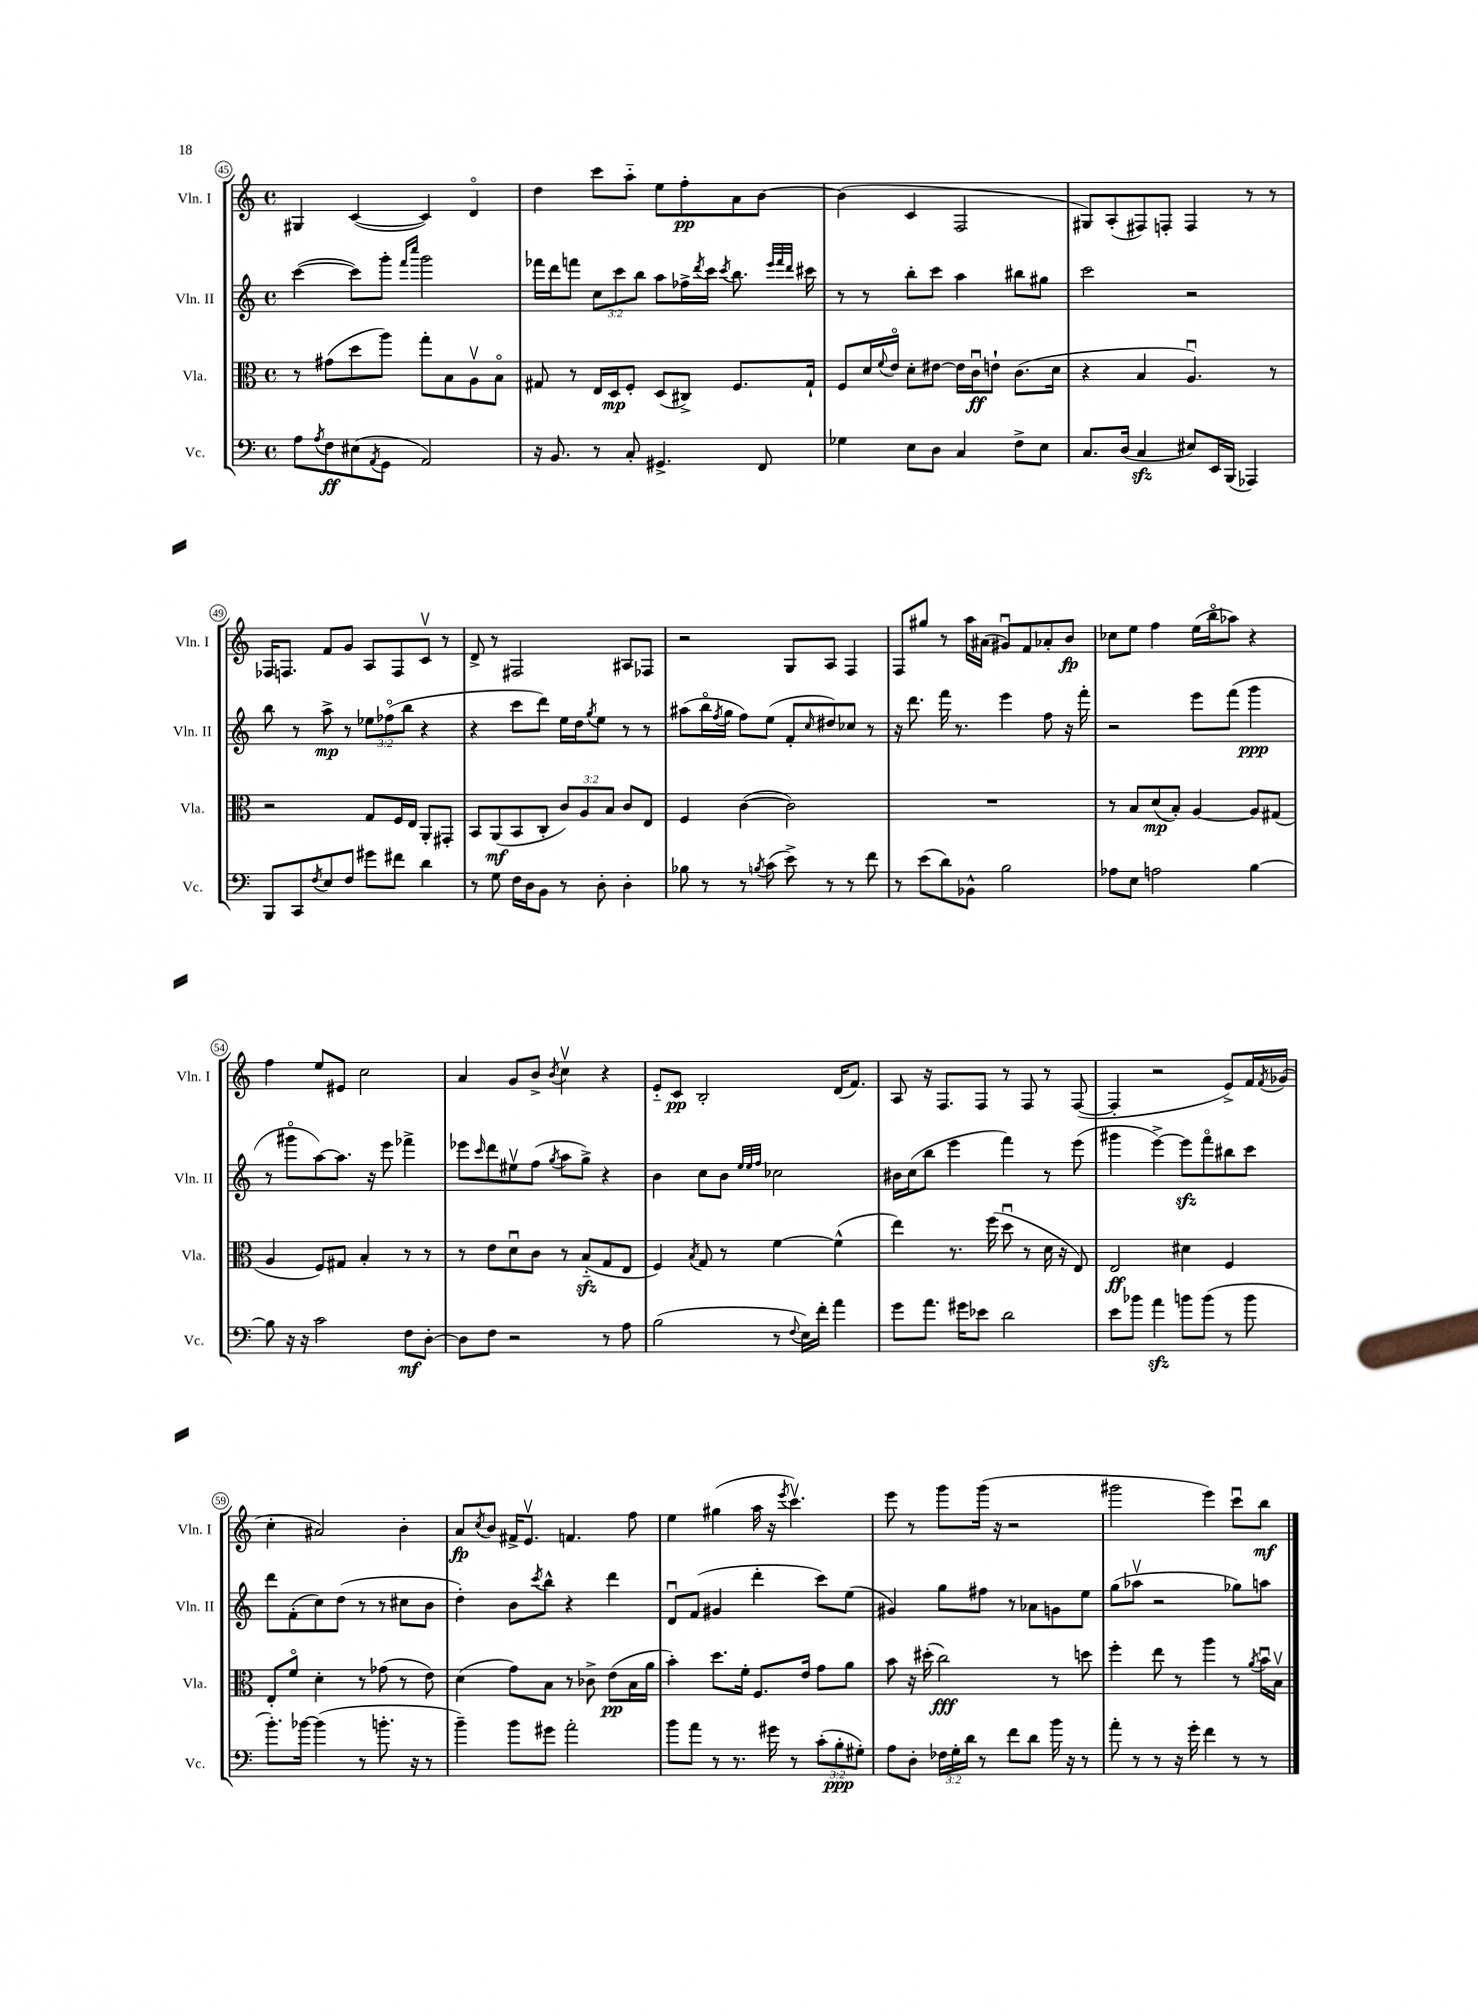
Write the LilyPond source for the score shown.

<<
\new StaffGroup <<
\new Staff = "s0" \with { instrumentName = "Vln. I" shortInstrumentName = "Vln. I" } {
    \clef treble \key c \major \defaultTimeSignature \time 4/4
    gis4 c'4~( c'4) d'4\flageolet |
    d''4 c'''8 a''8-_ e''8 f''8-.\pp a'8 b'8~ |
    b'4( c'4 f2 |
    gis8) a8-.( fis8) f8-. f4 r8 r8 |
    fes16 f8. f'8 g'8 a8 f8 c'8\upbow r8 |
    d'8-> r8 fis2 ais8 fes8 |
    r2 g8 a8 f4 |
    f8 gis''8 r8 a''16 ais'16( gis'8\downbow) f'8 aes'8-. b'8\fp |
    ces''8 e''8 f''4 e''16( b''16\flageolet aes''8) r4 |
    f''4 e''8 eis'8 c''2 |
    a'4 g'8 b'8-> \acciaccatura { b'8 } c''4\upbow r4 |
    e'8-_ c'8\pp b2-. d'16( f'8.) |
    a8 r16 f8. f8 r8 f8 r8 f8~( |
    f4-. r2 e'8->) f'16 \acciaccatura { f'8 } ges'16( |
    c''4-. ais'2) b'4-. |
    a'8\fp \acciaccatura { c''8 } b'8 fis'16-> e'8.\upbow f'4. f''8 |
    e''4 gis''4( a''16 r16 \acciaccatura { e'''8 } c'''4.\upbow) |
    e'''8 r8 g'''8 g'''16( r16 r2 |
    gis'''2 e'''4) c'''8\downbow b''8\mf \bar "|." |
}
\new Staff = "s1" \with { instrumentName = "Vln. II" shortInstrumentName = "Vln. II" } {
    \clef treble \key c \major \defaultTimeSignature \time 4/4 \override Staff.TupletNumber.text = #tuplet-number::calc-fraction-text
    c'''4~( c'''8) g'''8-. \grace { f'''16 c''''16 } g'''2 |
    fes'''16 d'''16 f'''8 \tuplet 3/2 { c''8 c'''8 b''8 } a''8 fes''16-> \acciaccatura { d'''8 } c'''16 \acciaccatura { c'''8 } b''8. \grace { e'''32 f'''32 d'''32 } cis'''16 |
    r8 r8 b''8-. c'''8 a''4 bis''8 gis''8 |
    c'''2 r2 |
    b''8 r8 a''8->\mp r8 \tuplet 3/2 { ees''8 fes''8\flageolet( b''8 } r4 |
    r4 c'''8 d'''8) e''16 d''16 \acciaccatura { g''8 } e''8 r8 r8 |
    ais''8( b''16\flageolet \acciaccatura { f''8 } g''16 f''8) e''8( f'8-. \grace { c''16 } dis''8) ces''8 r8 |
    r16 d'''8. f'''16 r8. e'''4 f''8 r16 f'''16-. |
    r2 e'''8 f'''8( g'''4\ppp |
    r8 gis'''8\flageolet a''8~) a''8. r16 e'''8 fes'''4-> |
    ees'''8 \grace { c'''16 } d'''8 eis''8\upbow f''8( \acciaccatura { g''8 } a''8 g''8->) r4 |
    b'4 c''8 b'8 \grace { e''32 e''32 f''32 } ces''2 |
    bis'16 c''16( b''8 e'''4 f'''4) r8 e'''8( |
    gis'''4 e'''4~->) e'''8\sfz f'''8\flageolet bis''8 c'''8 |
    d'''8 f'8-.( c''8) d''8( r8 r8 cis''8 b'8 |
    d''4-.) b'8 \acciaccatura { c'''8 } b''8-^ r4 d'''4 |
    d'8\downbow f'8( gis'4 d'''4-. c'''8) e''8( |
    gis'4) g''8 fis''8 r8 aes'8 g'8 e''8 |
    g''8( aes''8\upbow r2 ges''8) a''8 \bar "|." |
}
\new Staff = "s2" \with { instrumentName = "Vla." shortInstrumentName = "Vla." } {
    \clef alto \key c \major \defaultTimeSignature \time 4/4 \override Staff.TupletNumber.text = #tuplet-number::calc-fraction-text
    r8 gis'8( d''8 a''8) g''8-. b8 a8\upbow b8\flageolet |
    gis8 r8 e16 d16\mp f8-. d8( cis8->) f8. gis16-! |
    f8 d'16 \appoggiatura { f'8 } e'16\flageolet d'8-. eis'8~ eis'16 c'16\downbow\ff e'8-! c'8.( d'16 |
    r4 b4 a4.\downbow) r8 |
    r2 g8 f16 e16 a,8-. gis,8-. |
    b,8 a,8\mf( b,8 c8-. \tuplet 3/2 { c'8) a8 b8 } c'8 e8 |
    f4 c'4~( c'2) |
    R1 |
    r8 b8 d'8\mp( b8-.) a4~ a8 gis8( |
    a4 f8) gis8 b4-. r8 r8 |
    r8 e'8 d'8\downbow c'8 r8 b8-_\sfz( g8 e8 |
    f4) \acciaccatura { b8 } g8 r8 f'4~ f'4-^( |
    e''4) r8. f''16( d''8\downbow r8 d'16 r16 e8) |
    e2\ff dis'4 f4 |
    e8-. f'8\flageolet d'4-. r8 ges'8( r8 e'8) |
    d'4( g'8) b8 r8 ces'8-> e'8\pp( b16 a'16 |
    b'4-.) d''8. f'16-. f8. e'16 g'8 a'8 |
    b'8 r16 dis''16-.( c''2\fff) r8 d''8 |
    f''4-. e''8 r8 a''4 r8 \acciaccatura { a'8 } b'16\downbow b16\upbow \bar "|." |
}
\new Staff = "s3" \with { instrumentName = "Vc." shortInstrumentName = "Vc." } {
    \clef bass \key c \major \defaultTimeSignature \time 4/4 \override Staff.TupletNumber.text = #tuplet-number::calc-fraction-text
    a8 \acciaccatura { a8 } f8\ff eis8( \acciaccatura { a,8 } g,8 a,2) |
    r16 b,8. r8 c8-. gis,4.-> f,8 |
    ges4 e8 d8 c4 f8-> e8 |
    c8. d16( c4\sfz eis8) e,16 b,,16( aes,,4) |
    b,,8 c,8 \acciaccatura { f8 } e8 f8 gis'8 fis'8 d'4 |
    r8 g8 f16 d16 b,8 r8 d8-. d4-. |
    bes8 r8 r8 \acciaccatura { b8 } c'8( e'8->) r8 r8 f'8 |
    r8 e'8( d'8) bes,8-^ b2 |
    aes8 e8 a2 b4~ |
    b8 r16 r16 c'2 f8\mf d8~-. |
    d8 f8 r2 r8 a8 |
    b2( r8 \appoggiatura { f8 } e16) f'16-. a'4 |
    g'8 a'8. gis'16 ees'8 d'2 |
    e'8 bes'8 a'4\sfz b'8 b'8( r8 b'8 |
    b'8.-.) bes'16~ bes'4( r8 b'8.-. r16 r8 |
    b'4--) b'8 gis'8 a'2-. |
    b'8 a'8 r8 r8. gis'16 r8 \tuplet 3/2 { c'8-.( b8-.\ppp gis8-.) } |
    a8 d8-. \tuplet 3/2 { fes16 g16-. d'16 } r8 f'8 d'8 b'16 r16 r8 |
    a'8-. r8 r8 r16 g'16-. f'4 r8 r8 \bar "|." |
}
>>
>>
\layout { \context { \Score currentBarNumber = #45 \override BarNumber.stencil = #(make-stencil-circler 0.1 0.3 ly:text-interface::print) } }
